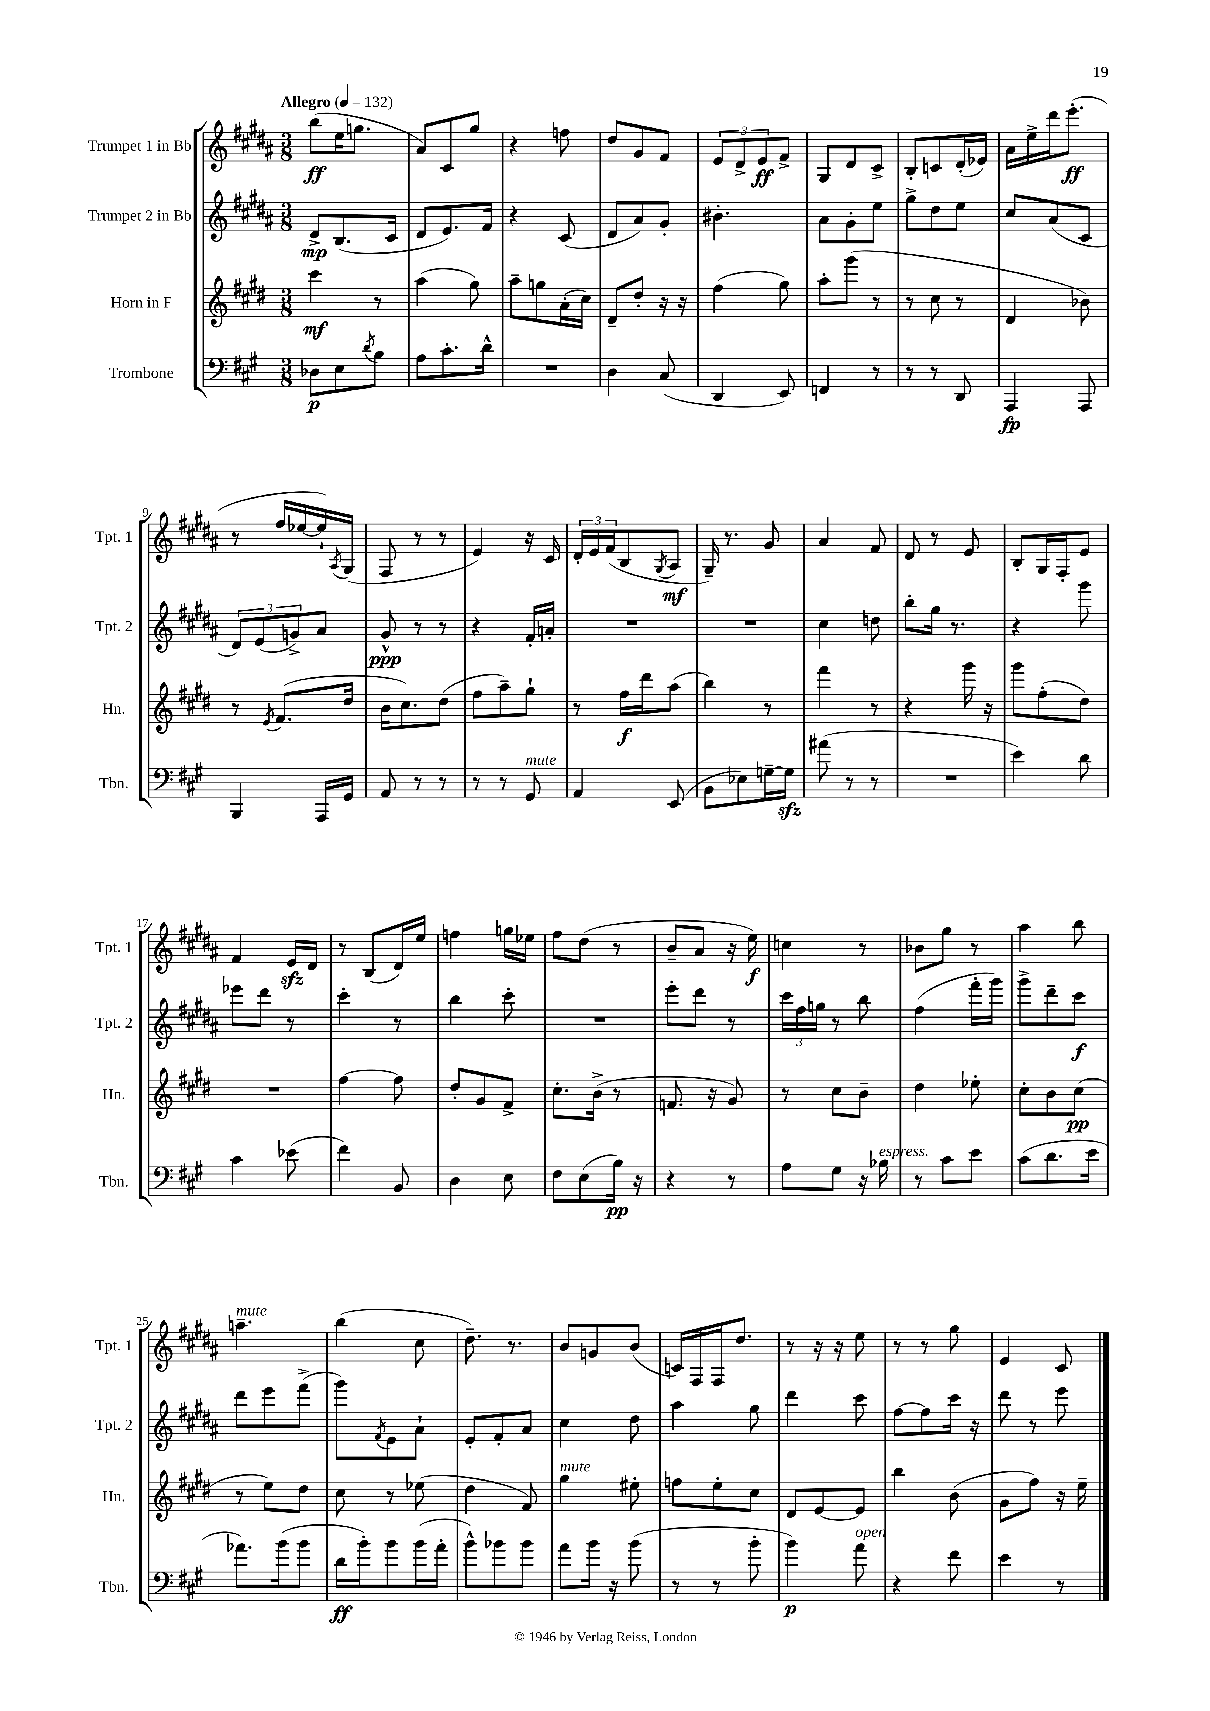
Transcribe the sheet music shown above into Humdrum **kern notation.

**kern	**kern	**kern	**kern
*staff4	*staff3	*staff2	*staff1
*clefF4	*clefG2	*clefG2	*clefG2
*k[f#c#g#]	*k[f#c#g#d#]	*k[f#c#g#d#a#]	*k[f#c#g#d#a#]
*M3/8	*M3/8	*M3/8	*M3/8
*MM132	*MM132	*MM132	*MM132
8D-	4ccc#	8d#^	(8bb
8E	.	(8.B	16ee
.	.	.	8.gg
8qd	.	.	.
8B	8r	.	.
.	.	16c#	.
=	=	=	=
8A	(4aa	8d#	8a#)
8.c#'	.	8.e)	8c#
.	8gg#)	.	8gg#
16d^^	.	16f#	.
=	=	=	=
4.r	8aa~	4r	4r
.	8gg	.	.
.	(16a'	(8c#	8ff
.	16cc#)	.	.
=	=	=	=
4D	8d#~	8d#	8dd#
.	8dd#'	8a#)	8g#
(8C#	16r	8g#'	8f#
.	16r	.	.
=	=	=	=
4DD	(4ff#	4.b#'	12e
.	.	.	12d#^
.	.	.	12e
8EE)	8gg#)	.	8f#^
=	=	=	=
4FF	8aa'	8a#	8G#
.	(8ggg#	8g#'	8d#
8r	8r	8ee	8c#^
=	=	=	=
8r	8r	8gg#^	8B'
8r	8cc#	8dd#	8c
8DD	8r	8ee	(16d#'
.	.	.	16e-)
=	=	=	=
4AAA	4d#	8cc#	16a#
.	.	.	16ee^
.	.	(8a#	16ddd#
.	.	.	(8.eee'
8AAA	8b-)	8c#	.
=	=	=	=
4BBB	8r	12d#)	8r
.	.	(12e	.
.	8qe	.	.
.	(8.f#	.	16ff#
.	.	12g^)	.
.	.	.	[16ee-
16AAA	.	8a#	16ee-`])
.	.	.	8qA#
16GG#	16dd#	.	(16G#
=	=	=	=
8AA	16b	8g#^^	8F#
.	8.cc#)	.	.
8r	.	8r	8r
8r	(8dd#	8r	8r
=	=	=	=
8r	8ff#	4r	4e)
8r	8aa~)	.	.
8GG#	8gg#`	16f#'	16r
.	.	16a'	16c#
=	=	=	=
4AA	8r	4.r	24d#'
.	.	.	24e
.	.	.	(24f#
.	16ff#	.	8B
.	16ddd#	.	.
.	.	.	8qG#
(8EE	(8aa	.	8A#
=	=	=	=
8BB	4bb)	4.r	16G#~)
.	.	.	8.r
8E-)	.	.	.
[16G~	8r	.	8g#
16G]	.	.	.
=	=	=	=
(8a#	4fff#	4cc#	4a#
8r	.	.	.
8r	8r	8dd	8f#
=	=	=	=
4.r	4r	8bb'	8d#
.	.	16gg#	8r
.	.	8.r	.
.	16ggg#	.	8e
.	16r	.	.
=	=	=	=
4e)	8ggg#	4r	8B'
.	(8ff#'	.	16G#
.	.	.	16F#'
8d	8dd#)	8ggg#	8e
=	=	=	=
4c#	4.r	8eee-	4f#
.	.	8ddd#	.
(8e-	.	8r	16e
.	.	.	16d#
=	=	=	=
4f#)	[4ff#	4ccc#'	8r
.	.	.	(8B
8BB	8ff#]	8r	16d#)
.	.	.	16ee
=	=	=	=
4D	8dd#'	4bb	4ff
.	8g#	.	.
8E	8f#^	8ccc#'	16gg
.	.	.	16ee-
=	=	=	=
8F#	8.cc#'	4.r	8ff#
(8E	.	.	(8dd#
.	(16b^	.	.
16B)	8r	.	8r
16r	.	.	.
=	=	=	=
4r	8.f	8eee'	8b~
.	.	8ddd#	8a#
.	16r	.	.
8r	8g#)	8r	16r
.	.	.	16ee)
=	=	=	=
8A	8r	24ccc#	4cc
.	.	24ff#	.
.	.	24gg	.
8G#	8cc#	8r	.
16r	8b~	8bb	8r
16B-	.	.	.
=	=	=	=
8r	4dd#	(4ff#	8b-
8c#	.	.	8gg#
8e	8ee-'	16fff#'	8r
.	.	16ggg#)	.
=	=	=	=
(8c#	8cc#'	8ggg#^	4aa#
8.d	8b	8ddd#~	.
.	(8cc#	8ccc#	8bb
16e	.	.	.
=	=	=	=
8.a-)	8r	8ddd#	4.aa~
.	8ee)	8eee	.
(16b	.	.	.
8b	8dd#	(8fff#^	.
=	=	=	=
16d	8cc#	8ggg#)	(4bb
16b')	.	.	.
.	.	8qf#	.
8b	8r	8e	.
(16b	(8ee-	8a#`	8cc#
16a'	.	.	.
=	=	=	=
8b^^)	4dd#	8e'	8.dd#~)
8b-	.	8f#'	.
.	.	.	8.r
8b-	8f#)	8a#	.
=	=	=	=
8a	4gg#	4cc#	8b
16b	.	.	8g
16r	.	.	.
(8b	8ee#'	8dd#	(8b
=	=	=	=
8r	8ff	4aa#	16c)
.	.	.	16F#
8r	8ee'	.	16F#
.	.	.	8.dd#
8b'	8cc#	8gg#	.
=	=	=	=
4b)	8d#	4ddd#	8r
.	[8e	.	16r
.	.	.	16r
8a	8e]	8ccc#	8ee
=	=	=	=
4r	4bb	[8ff#	8r
.	.	8ff#]	8r
8f#	(8b	16ccc#	8gg#
.	.	16r	.
=	=	=	=
4e	8g#	8ddd#	4e
.	8ff#)	8r	.
8r	16r	8eee	8c#
.	16ee~	.	.
==	==	==	==
*-	*-	*-	*-
